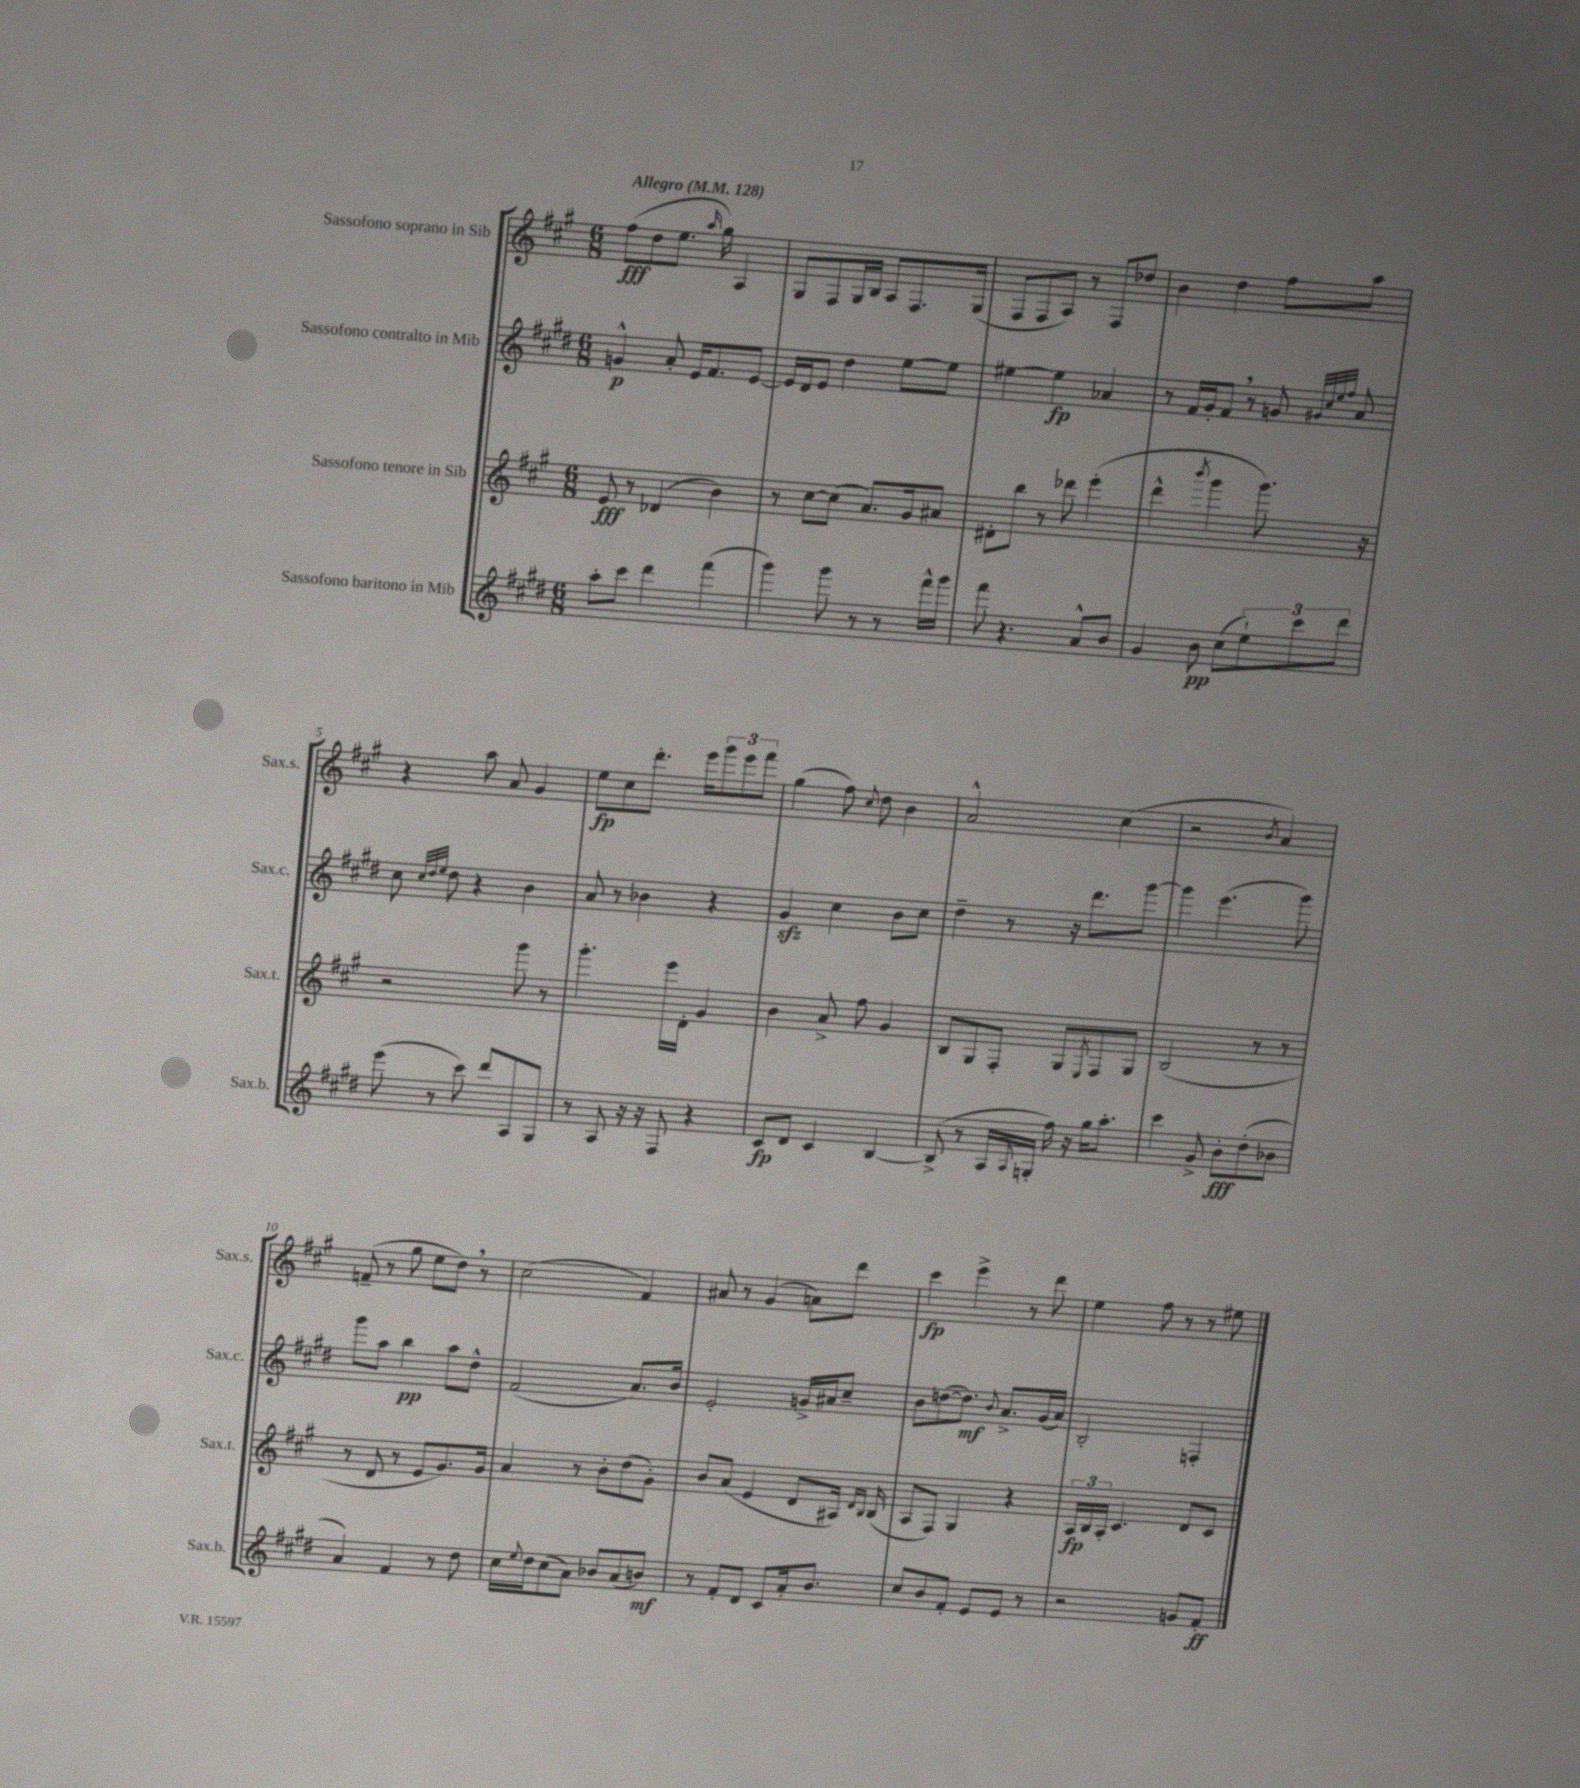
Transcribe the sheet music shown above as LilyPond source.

<<
\new StaffGroup <<
\new Staff = "s0" \with { instrumentName = "Sassofono soprano in Sib" shortInstrumentName = "Sax.s." } {
    \clef treble \key a \major \numericTimeSignature \time 6/8 \tempo "Allegro" 4 = 128
    fis''8\fff( d''8 e''8. \grace { a''16 } gis''16) a4 |
    gis8 fis8 gis16 b16 a8 fis8. gis16( |
    fis8 fis8 a8) r8 fis8 des''8 |
    b'4 d''4 fis''8 a''8 |
    r4 a''8 a'8 gis'4 |
    e''8\fp cis''8 d'''8.-. e'''16 \tuplet 3/2 { gis'''8 e'''8 fis'''8 } |
    gis''4( fis''8) \appoggiatura { cis''8 } d''8 b'4 |
    a'2-^ cis''4( |
    r2 \acciaccatura { b'8 } a'4) |
    f'8--( r8 gis''8 e''8 d''8) \breathe r8 |
    cis''2( fis'4) |
    ais'8 r8 gis'4( a'8) d'''8 |
    cis'''4\fp e'''4-> r8 d'''8 |
    e''4 fis''8 r8 r8 eis''8 \bar "|." |
}
\new Staff = "s1" \with { instrumentName = "Sassofono contralto in Mib" shortInstrumentName = "Sax.c." } {
    \clef treble \key e \major \numericTimeSignature \time 6/8
    g'4-^\p a'8-. e'16 fis'8. e'8~ |
    e'16 dis'16 e'8 dis''4 e''8~ e''8 |
    eis''4~ eis''4\fp aes'4 |
    r8 fis'16 gis'16-. fis'8 \breathe r8 g'8 \grace { gis'32 cis''32 e''32 fis''32 } a'8 |
    cis''8 \grace { cis''32 dis''32 e''32 } dis''8 r4 b'4 |
    a'8 r8 bes'4 r4 |
    gis'4\sfz cis''4 b'8 cis''8 |
    dis''4-- r8 r16 dis'''8. gis'''8~ |
    gis'''4 e'''4.( gis'''8) |
    gis'''8 a''8 b''4\pp a''8 dis''8-^ |
    fis'2( a'8.) b'16 |
    e'2-. g'16-> ais'16 cis''8-- |
    b'8 d''8~( d''8.\mf) \appoggiatura { b'8 } a'8.-> gis'16( a'16) |
    b2-. f4-. \bar "|." |
}
\new Staff = "s2" \with { instrumentName = "Sassofono tenore in Sib" shortInstrumentName = "Sax.t." } {
    \clef treble \key a \major \numericTimeSignature \time 6/8
    e'8\fff r8 des'4( b'4) |
    r8 cis''8~ cis''8( a'8.) gis'16 ais'8 |
    dis'8-. b''8 r8 des'''8 e'''4-.( |
    d'''4-^ \acciaccatura { b'''8 } gis'''4 gis'''8.) r16 |
    r2 gis'''8 r8 |
    gis'''4.-. e'''16 d'16-. gis'4 |
    b'4 a'8-> fis''8 gis'4 |
    b8 gis8 fis8-. gis8 \acciaccatura { e8 } fis8 gis8 |
    b2( r8 r8 |
    r8 d'8 r8 e'8 gis'8.) gis'16 |
    a'4 r8 b'8-. d''8( gis'8-.) |
    b'8 a'8( e'4 d'8 ais16) \grace { d'16 b16 } b16( |
    a8 fis8) gis4 r4 |
    \tuplet 3/2 { a16\fp b16 a16-. } cis'4. d'8 cis'8 \bar "|." |
}
\new Staff = "s3" \with { instrumentName = "Sassofono baritono in Mib" shortInstrumentName = "Sax.b." } {
    \clef treble \key e \major \numericTimeSignature \time 6/8
    a''8-. cis'''8 dis'''4 fis'''4( |
    gis'''4) gis'''8 r8 r8 fis'''16-^ gis'''16 |
    fis'''8 r4. a'8-^ b'8 |
    gis'4 b'8\pp cis''8( \tuplet 3/2 { e''8-!) cis'''8 dis'''8 } |
    e'''8( r8 cis'''8) dis'''8 a8 gis8 |
    r8 a8 r16 r16 fis8 r4 |
    cis'8\fp dis'8 cis'4 b4~ |
    b8->( r8 a16 \appoggiatura { a8 } g16-. fis''16) r16 gis''16 a''8.-. |
    cis'''4 gis'8-> b'8-.\fff dis''8-.( bes'8 |
    a'4) fis'4 r8 dis''8 |
    cis''16 \appoggiatura { e''8 } dis''16 cis''8( a'8) bes'8 a'8( b'8\mf) |
    r8 fis'8-. dis'8 cis'8 a'16-. b'8. |
    cis''8 b'8 fis'8-. e'8 e'8 r8 |
    r2 g'8 fis'8-.\ff \bar "|." |
}
>>
>>
